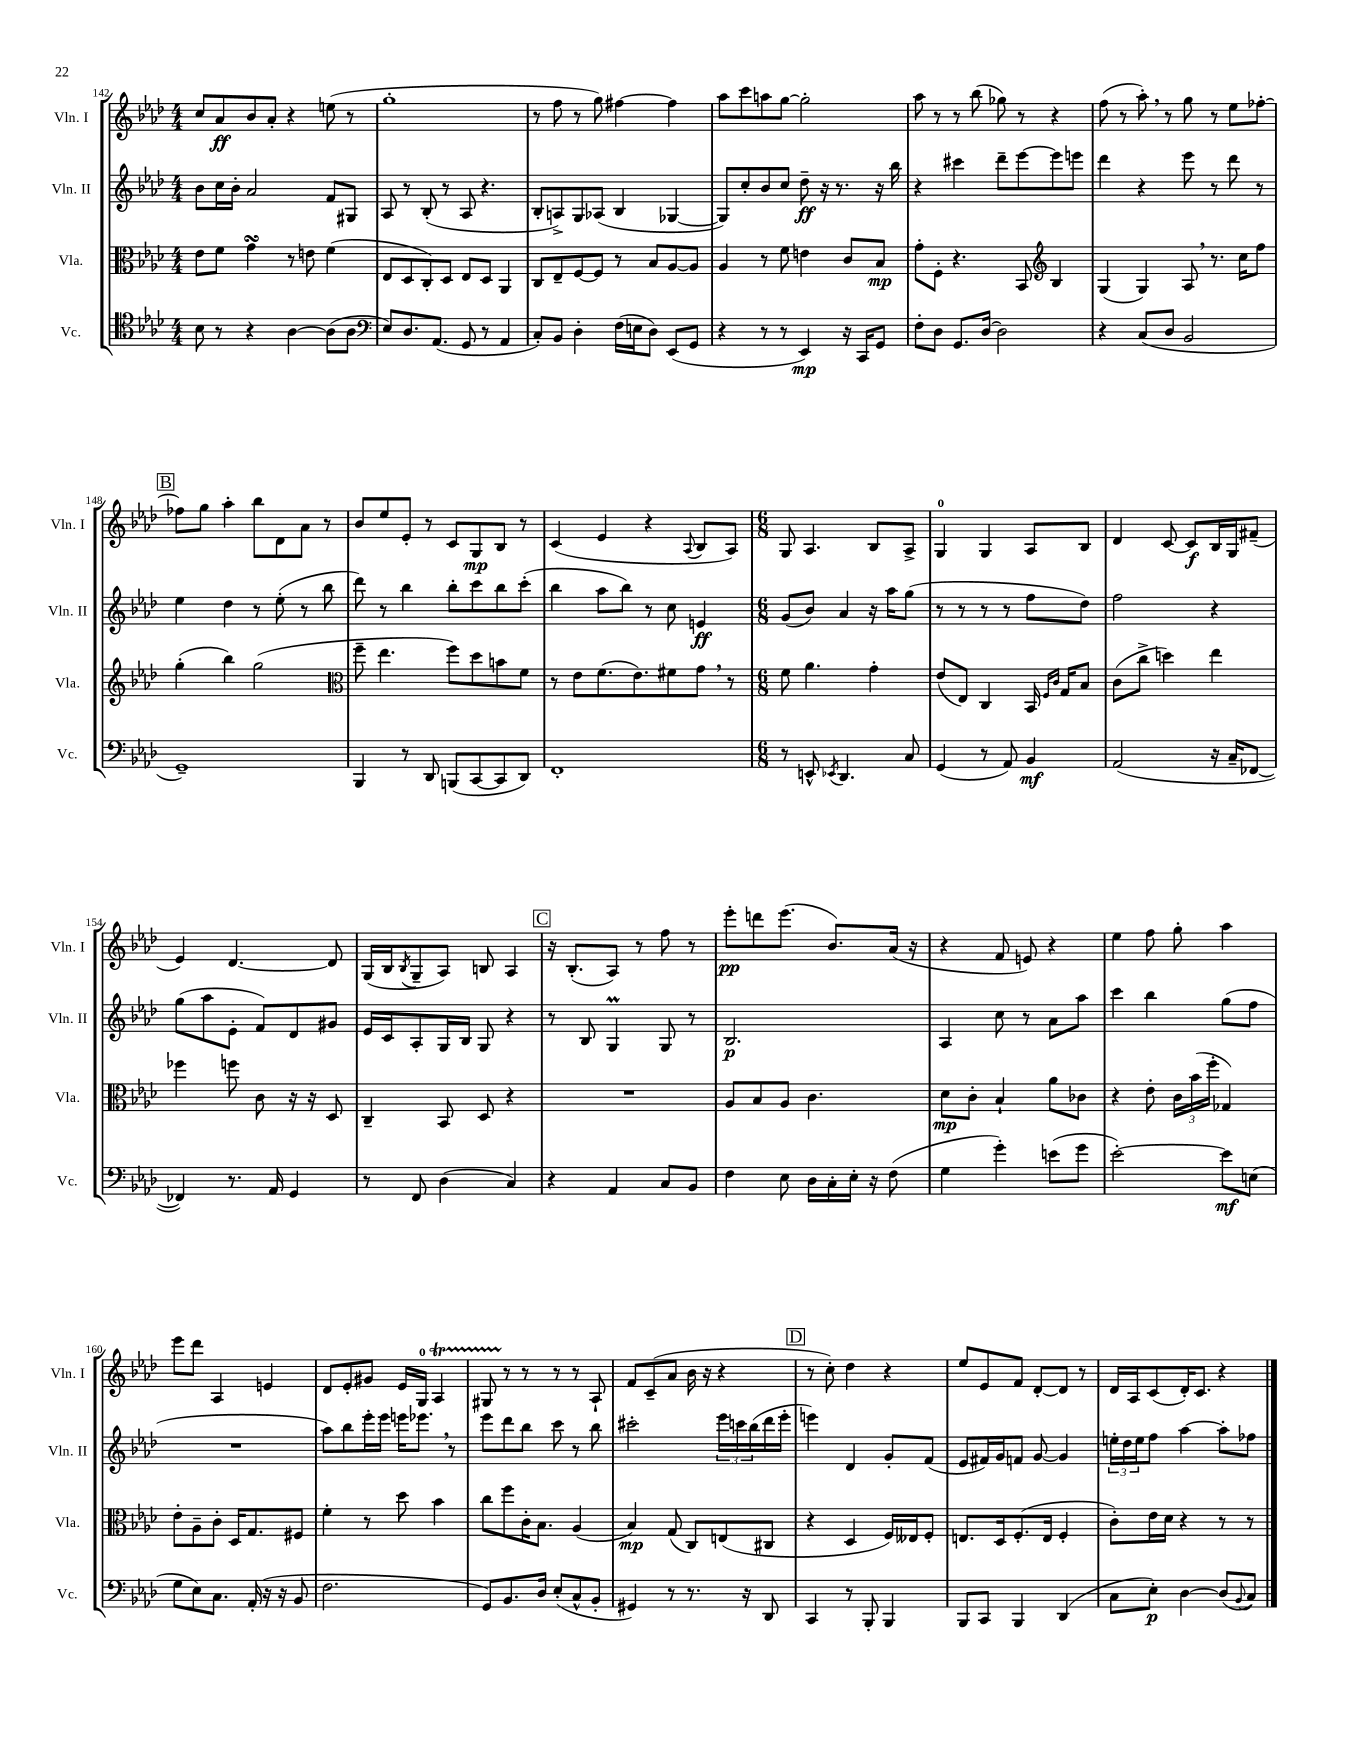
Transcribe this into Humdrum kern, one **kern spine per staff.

**kern	**kern	**kern	**kern
*staff4	*staff3	*staff2	*staff1
*clefC4	*clefC3	*clefG2	*clefG2
*k[b-e-a-d-]	*k[b-e-a-d-]	*k[b-e-a-d-]	*k[b-e-a-d-]
*M4/4	*M4/4	*M4/4	*M4/4
8B-	8e-	8b-	8cc
8r	8f	16cc	8a-
.	.	16b-'	.
4r	4g	2a-	8b-
.	.	.	8a-'
[4A-	8r	.	4r
.	8e	.	.
(8A-]	(4f	8f	(8ee
8A-	.	8G#	8r
=	=	=	=
*clefF4	*	*	*
8E-)	8E-	8A-	1gg'
8.D-	8D-	8r	.
.	8C')	(8B-'	.
(8.AA-	.	.	.
.	8D-	8r	.
8GG	8E-	8A-	.
8r	8D-	4.r	.
4AA-	4AA-	.	.
=	=	=	=
8C')	8C	8B-'	8r
8BB-	8E-~	8A^)	8ff
4D-'	[8F	8G	8r
.	8F]	(8A-	8gg)
(16F	8r	4B-	[4ff#
16E	.	.	.
8D-)	8B-	.	.
(8EE-	[8A-	[4G-	4ff#]
8GG	8A-]	.	.
=	=	=	=
4r	4A-	8G-])	8aa-
.	.	8cc'	8ccc
8r	8r	8b-	8aa
8r	8f	8cc	[8gg
4EE-)	4e	8dd-~	2gg']
.	.	16r	.
.	.	8.r	.
16r	8c	.	.
16CC	.	.	.
8GG	8B-	16r	.
.	.	16bb-	.
=	=	=	=
8F'	8g'	4r	8aa-
8D-	8F'	.	8r
8.GG	4.r	4ccc#	8r
.	.	.	(8bb-
[16D-	.	.	.
2D-]	.	8ddd-~	8gg-)
.	8BB-	[8eee-	8r
*	*clefG2	*	*
.	4B-	8eee-]	4r
.	.	8eee	.
=	=	=	=
4r	(4G	4ddd-	(8ff
.	.	.	8r
(8C	4G)	4r	8aa-')
8D-	.	.	8r
2BB-	8A-	8eee-	8gg
.	8.r	8r	8r
.	.	8ddd-	8ee-
.	16cc	.	.
.	8ff	8r	[8ff-'
=	=	=	=
1GG~)	(4gg'	4ee-	8ff-]
.	.	.	8gg
.	4bb-)	4dd-	4aa-'
.	(2gg	8r	8bb-
.	.	(8ee-'	8d-
.	.	8r	8a-
.	.	8bb-	8r
=	=	=	=
*	*clefC3	*	*
4BBB-	8ff~	8ddd-)	8b-
.	4.ee-	8r	8ee-
8r	.	4bb-	8e-'
8DD-	.	.	8r
(8BBB	8ff)	8bb-'	8c
[8CC	8dd-	8ccc	8G
8CC]	8b	8bb-	8B-
8DD-)	8f	(8ccc'	8r
=	=	=	=
1FF'	8r	4bb-	(4c
.	8e-	.	.
.	(8.f	8aa-	4e-
.	.	8bb-)	.
.	8.e-)	.	.
.	.	8r	4r
.	8f#	8cc	.
.	.	.	8qqA-
.	8g	4e	8B-
.	8r	.	8A-)
=	=	=	=
*M6/8	*M6/8	*M6/8	*M6/8
8r	8f	(8g	8G
8EE^^	4.a-	8b-)	4.A-
8qEE-	.	.	.
4.DD-	.	4a-	.
.	4g'	16r	8B-
.	.	16aa-	.
8C	.	(8gg	8A-^
=	=	=	=
(4GG	(8e-	8r	4G
.	8E-)	8r	.
8r	4C	8r	4G
8AA-)	.	8r	.
4BB-	16BB-	8ff	8A-
.	16qqF	.	.
.	16qqc	.	.
.	16G	.	.
.	8B-	8dd-)	8B-
=	=	=	=
(2AA-	(8c	2ff	4d-
.	8cc^	.	.
.	4dd)	.	[8c
.	.	.	8c]
16r	4ee-	4r	16B-
16C~	.	.	16G
[8FF-	.	.	(8f#~
=	=	=	=
4FF-])	4ff-	(8gg	4e-)
.	.	8aa-	.
8.r	8ff	8e-'	[4.d-
.	8c	8f)	.
16AA-	.	.	.
4GG	16r	8d-	.
.	16r	.	.
.	8D-	8g#	8d-]
=	=	=	=
8r	4C~	16e-	(16G
.	.	16c	16B-
.	.	.	8qB-
8FF	.	8A-'	8G~
(4D-	8BB-	16G	8A-)
.	.	16B-	.
.	8D-	8G	8B
4C)	4r	4r	4A-
=	=	=	=
4r	2.r	8r	16r
.	.	.	(8.B-'
.	.	8B-	.
4AA-	.	4G	8A-)
.	.	.	8r
8C	.	8G	8ff
8BB-	.	8r	8r
=	=	=	=
4F	8A-	2.B-	8eee-'
.	8B-	.	8ddd
8E-	8A-	.	(8.eee-
16D-	4.c	.	.
16C'	.	.	8.b-)
16E-'	.	.	.
16r	.	.	.
(8F	.	.	(16a-
.	.	.	16r
=	=	=	=
4G	8d-	4A-	4r
.	8c'	.	.
4g')	4B-`	8cc	8f
.	.	8r	8e)
(8e	8a-	8a-	4r
8g	8c-	8aa-	.
=	=	=	=
[2e-')	4r	4ccc	4ee-
.	8e-'	4bb-	8ff
.	24c	.	8gg'
.	(24b-	.	.
.	24ff'	.	.
8e-]	4G-)	(8gg	4aa-
(8E	.	8ff	.
=	=	=	=
8G	8e-'	2.r	8eee-
8E-)	8A-~	.	8ddd-
8.C	8c'	.	4A-
.	16D-	.	.
(16AA-'	8.G	.	.
16r	.	.	4e
16r	.	.	.
8BB-	8F#	.	.
=	=	=	=
2.F	4f'	8aa-)	8d-
.	.	8bb-	8e-'
.	8r	16eee-'	8g#
.	.	16eee-	.
.	8dd-	16eee	16e-
.	.	8.eee-	16G
.	4b-	.	4A-
.	.	8r	.
=	=	=	=
8GG)	8cc	8eee-	8G#
8.BB-	8ff	8ddd-	8r
.	16c'	8bb-	8r
16D-	8.B-	.	.
(8E-'	.	8ccc	8r
8C^^	(4A-	8r	8r
8BB-'	.	8bb-	8A-`
=	=	=	=
4GG#)	4B-)	2ccc#'	8f
.	.	.	(8c~
8r	(8G	.	8a-
8.r	8C)	.	16b-
.	.	.	16r
.	(8E	24eee-	4r
.	.	24ccc	.
16r	.	.	.
.	.	(24bb-	.
8DD-	8C#	16ddd-	.
.	.	16eee-'	.
=	=	=	=
4CC	4r	4eee)	8r
.	.	.	8cc')
8r	4D-	4d-	4dd-
8BBB-'	.	.	.
4BBB-	16F)	8g'	4r
.	16E--	.	.
.	8F'	(8f	.
=	=	=	=
8BBB-	8.E	8e-	8ee-
8CC	.	16f#)	8e-
.	16D-	16g	.
4BBB-	(8.F'	8f	8f
.	.	[8g	[8d-'
.	16E	.	.
(4DD-	4F'	4g]	8d-]
.	.	.	8r
=	=	=	=
8C	8c')	24ee'	16d-
.	.	24dd-	.
.	.	.	16A-
.	.	24ee	.
8E-')	16e-	8ff	(8c
.	16d-	.	.
[4D-	4r	[4aa-	16d-')
.	.	.	8.c
(8D-]	8r	8aa-']	4r
8qqBB-	.	.	.
8C)	8r	8ff-	.
==	==	==	==
*-	*-	*-	*-
